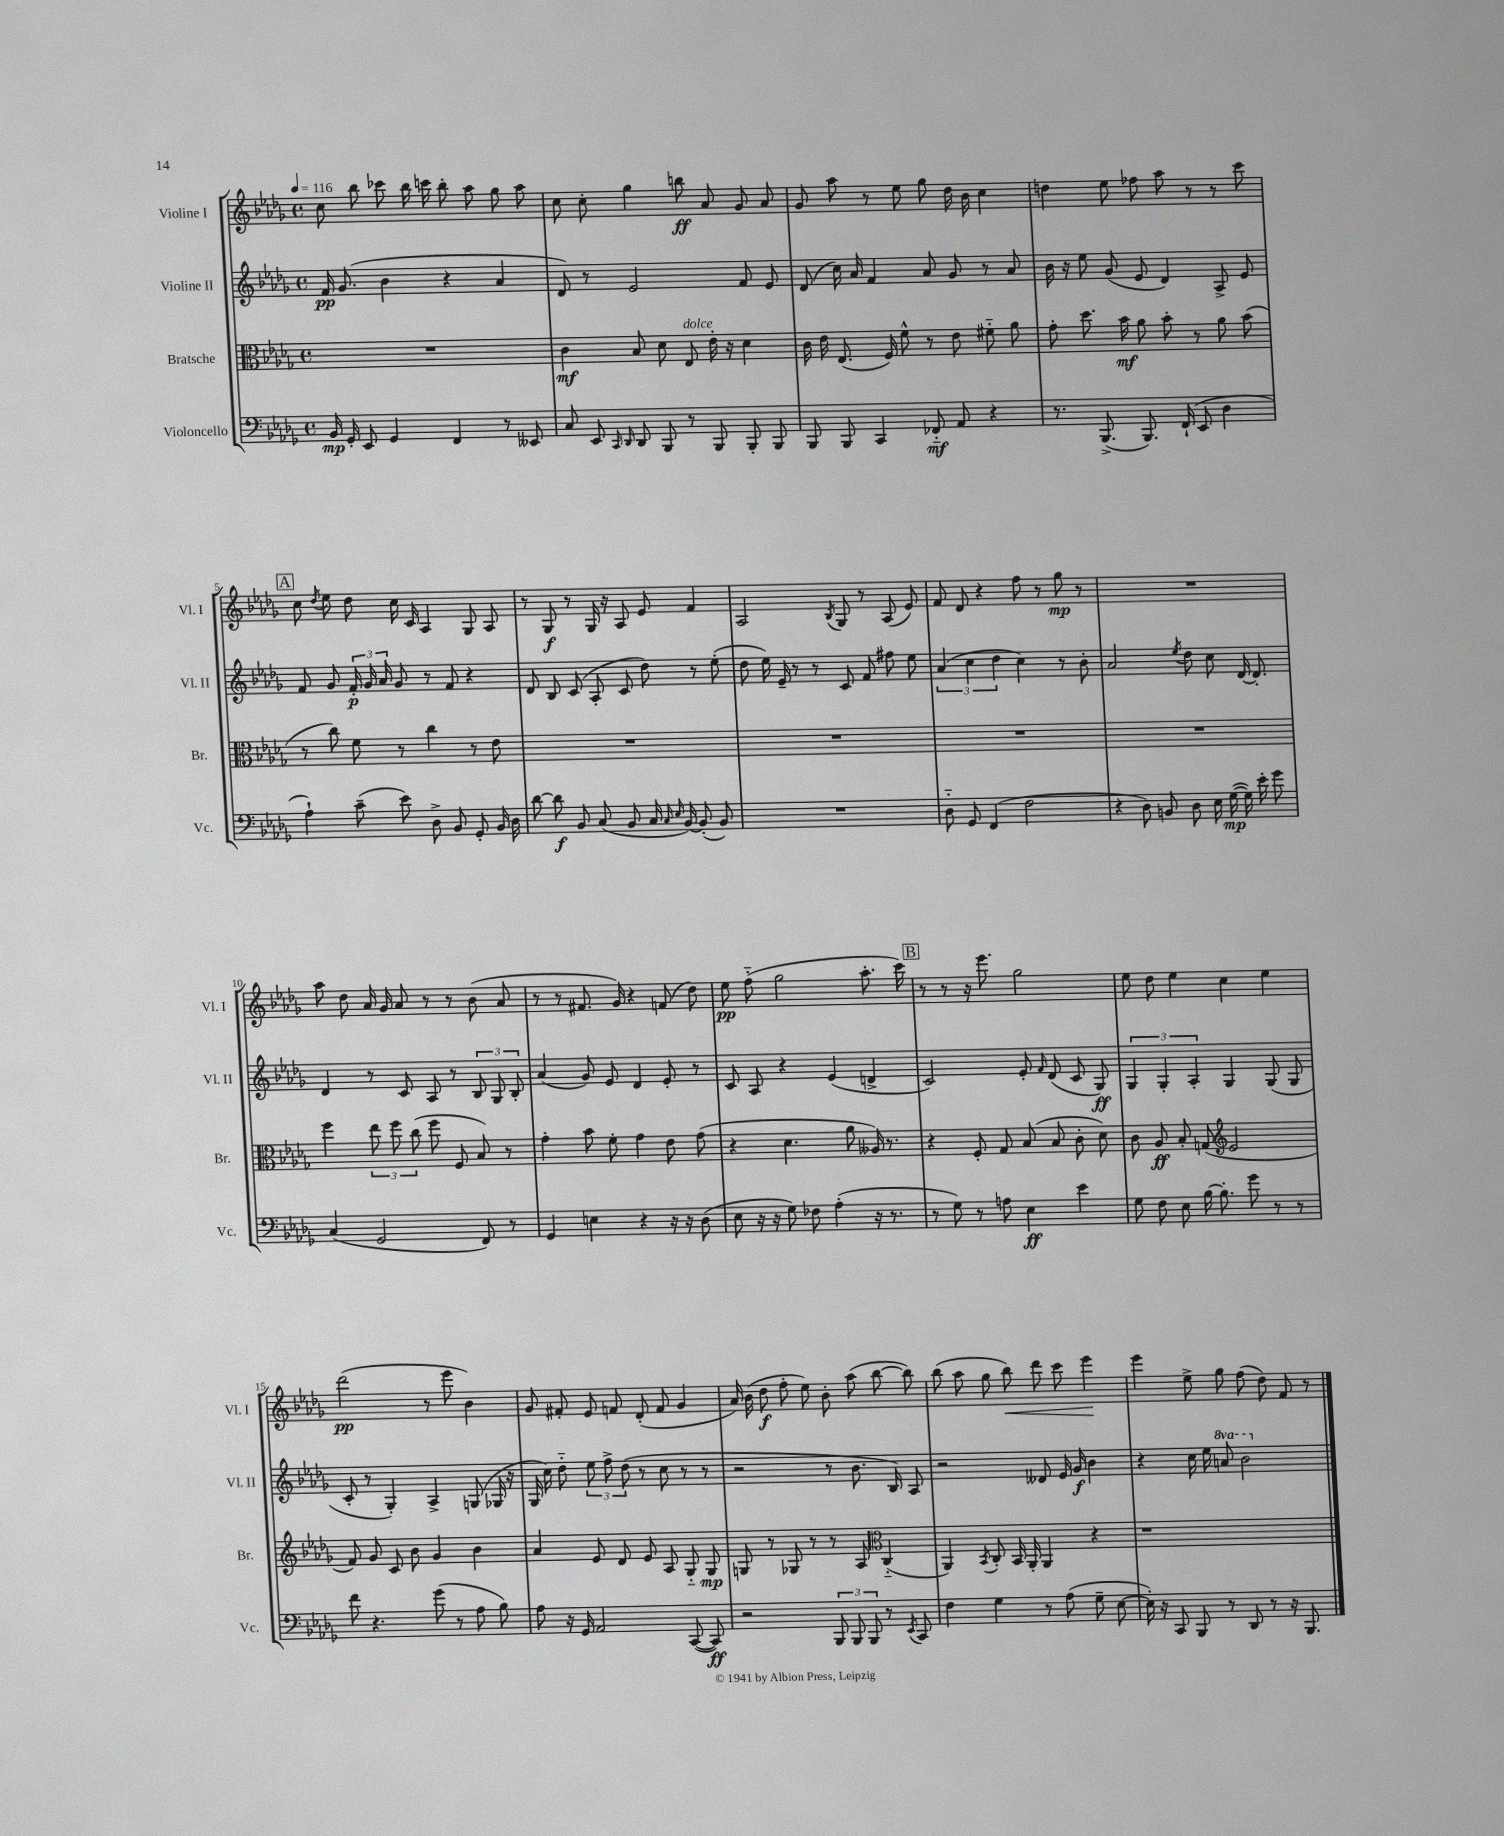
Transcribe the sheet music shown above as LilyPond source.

<<
\new StaffGroup <<
\new Staff = "s0" \with { instrumentName = "Violine I" shortInstrumentName = "Vl. I" } {
    \clef treble \key des \major \defaultTimeSignature \time 4/4 \tempo 4 = 116
    \autoBeamOff c''8 bes''8 ces'''8 bes''16 c'''16 bes''8-. aes''8 ges''8 aes''8 |
    c''8 c''8-. ges''4 b''8\ff aes'8 ges'8 aes'8 |
    ges'8 aes''8 r8 ees''8 ges''8 des''16 bes'16 c''4 |
    d''4 ees''8 fes''8 aes''8 r8 r8 c'''8 |
    \mark \markup { \box "A" } c''8 \acciaccatura { des''8 } ees''8 des''8 c''16 c'16 aes4 ges8 aes8 |
    r8 ges8\f r8 ges16 r16 aes8 ees'8 f'4 |
    aes2 \acciaccatura { bes8 } ges8 r8 aes8( ees'8) |
    f'8 des'8 r4 f''8 r8 ges''8\mp r8 |
    R1 |
    aes''8 des''8 aes'16 ges'16 aes'8 r8 r8 bes'8( aes'8 |
    r8 r8 fis'8. ges'16) r4 f'8( des''8) |
    ees''8\pp f''8-_( ges''2 aes''8.-. c'''16) |
    \mark \markup { \box "B" } r8 r8 r16 ees'''8. ges''2 |
    ees''8 des''8 ees''4 c''4 ees''4 |
    des'''2\pp( r8 ees'''8 bes'4) |
    ges'8 fis'8-. ees'8 f'8 des'8-.( f'8 ges'4 |
    aes'16) bes'16( des''8\f f''8-. ees''8) bes'8-. aes''8( bes''8~ bes''8) |
    bes''8( aes''8 ges''8 bes''8\<) des'''8 c'''8 ees'''4\! |
    ees'''4 ees''8-> ges''8 f''8( des''8) f'8 r8 \bar "|." |
}
\new Staff = "s1" \with { instrumentName = "Violine II" shortInstrumentName = "Vl. II" } {
    \clef treble \key des \major \defaultTimeSignature \time 4/4 \set Staff.ottavationMarkups = #ottavation-simple-ordinals
    \autoBeamOff f'16\pp ges'8.( bes'4 r4 aes'4 |
    des'8) r8 ees'2 f'8 ees'8 |
    des'8( c''16) aes'16 f'4 aes'8 ges'8 r8 aes'8 |
    bes'16 r16 ees''8 ges'8( ees'8 des'4) aes8-> ees'8 |
    \mark \markup { \box "A" } f'8 ges'8 \tuplet 3/2 { f'16-.\p ges'16 aes'16 } ges'8 r8 f'8 r4 |
    des'8 bes8 c'8( aes8-. c'8 des''8) r8 ees''8-.( |
    des''8 ees''16) ees'16-- r8 r8 c'8 f'8 fis''8 ees''8 |
    \tuplet 3/2 { aes'4( c''4 des''4 } c''4) r8 bes'8-. |
    aes'2 \acciaccatura { ees''8 } des''8 c''8 des'16~ des'8.-. |
    des'4 r8 c'8 aes8 r8 \tuplet 3/2 { bes8 ges8 bes8-. } |
    aes'4( ges'8) ees'8 des'4 ees'8-. r8 |
    c'8 aes8 r4 ees'4( d'4-> |
    \mark \markup { \box "B" } c'2) ees'8-. \grace { f'16 } des'8( c'8 ges8\ff) |
    \tuplet 3/2 { ges4 ges4-. aes4-. } ges4 ges8( ges8 |
    c'8-. r8 ges4-.) aes4-> g8( ges16 r16 |
    ges16 c''16) des''8-_ \tuplet 3/2 { ees''8 f''8-> des''8( } r8 c''8 r8 r8 |
    r2 r8 bes'8. bes16) aes8 |
    r2 deses'8 ees'16 ges'16\f bes'4 |
    r4 c''16 ees''16 \ottava #1 a''8 bes''2 \ottava #0 \bar "|." |
}
\new Staff = "s2" \with { instrumentName = "Bratsche" shortInstrumentName = "Br." } {
    \clef alto \key des \major \defaultTimeSignature \time 4/4
    \autoBeamOff R1 |
    c'4\mf bes8 des'8 ees8^\markup { \italic "dolce" } ees'16-. r16 des'4 |
    c'16 ees'16 ees8.( f16) f'8-^ r8 ees'8 fis'8-_ aes'8 |
    ges'8-. des''8. bes'16\mf aes'8 bes'8-. r8 aes'8 bes'8( |
    \mark \markup { \box "A" } r8 c''8) f'8 r8 c''4 r8 ees'8 |
    R1 |
    R1 |
    R1 |
    R1 |
    f''4 \tuplet 3/2 { ees''8 f''8 c''8( } f''8 f8 bes8) r8 |
    ges'4-. bes'8 f'8-. ges'4 ees'8 ges'8( |
    r4 des'4. aes'8 aeses16) r8. |
    \mark \markup { \box "B" } r4 f8-. ges8 bes8( bes8 c'8-. des'8) |
    c'8 aes8\ff bes8-. g8( \clef treble ees'2 |
    f'8) ges'8 c'8 bes'8 ges'4 bes'4 |
    aes'4 ees'8 des'8 ees'8 aes8 ges8-_ ges8\mp |
    g8 r8 ges8 r8 r8 aes8 \clef alto c4-_( |
    aes,4) \acciaccatura { bes,8 } c8-. bes,16 aes,16-. aes,4 r4 |
    r1 \bar "|." |
}
\new Staff = "s3" \with { instrumentName = "Violoncello" shortInstrumentName = "Vc." } {
    \clef bass \key des \major \defaultTimeSignature \time 4/4
    \autoBeamOff bes,16\mp ges,16-. ees,8 ges,4 f,4 r8 eeses,8 |
    c8 ees,8 \grace { c,16 des,16 } des,8 bes,,8 r8 bes,,8 bes,,8-. bes,,8 |
    bes,,8 bes,,8 c,4 fes,8-_\mf aes,8 r4 |
    r8. bes,,8.->( bes,,8.) f,16-!( ees,8 des4 |
    \mark \markup { \box "A" } aes4-!) c'8--( ees'8) des8-> bes,8 ges,8-. bes,16 des16 |
    des'8~ des'8\f bes,8 c8( bes,8 c16 \grace { c16 ees16 } bes,16~) bes,8-.( bes,8) |
    R1 |
    des8-_ ges,8 f,4( f2 |
    r4 des8) b,8 des8 ees16 ges16~\mp( ges16) ees'16-. ges'8 |
    c4( ges,2 f,8) r8 |
    ges,4 e4 r4 r16 r16 des8( |
    ees8 r16 r16 ges8) fes8 aes4-.( r16 r8. |
    \mark \markup { \box "B" } r8 ges8) r8 a8 ees4\ff ees'4 |
    ges8 f8 ees8 bes16~ bes8.-. ges'8 r8 r8 |
    f'8 r4. ges'8( r8 aes8 bes8) |
    aes8 r16 ges,16 aes,2 c,8~( c,8\ff) |
    r2 \tuplet 3/2 { bes,,8 bes,,8 bes,,8 } r8 \acciaccatura { ees,8 } c,8 |
    f4 ges4 r8 aes8( ges8-- ees8~ |
    ees16-.) r16 c,8 bes,,8 r8 des,8 r8 r16 bes,,8. \bar "|." |
}
>>
>>
